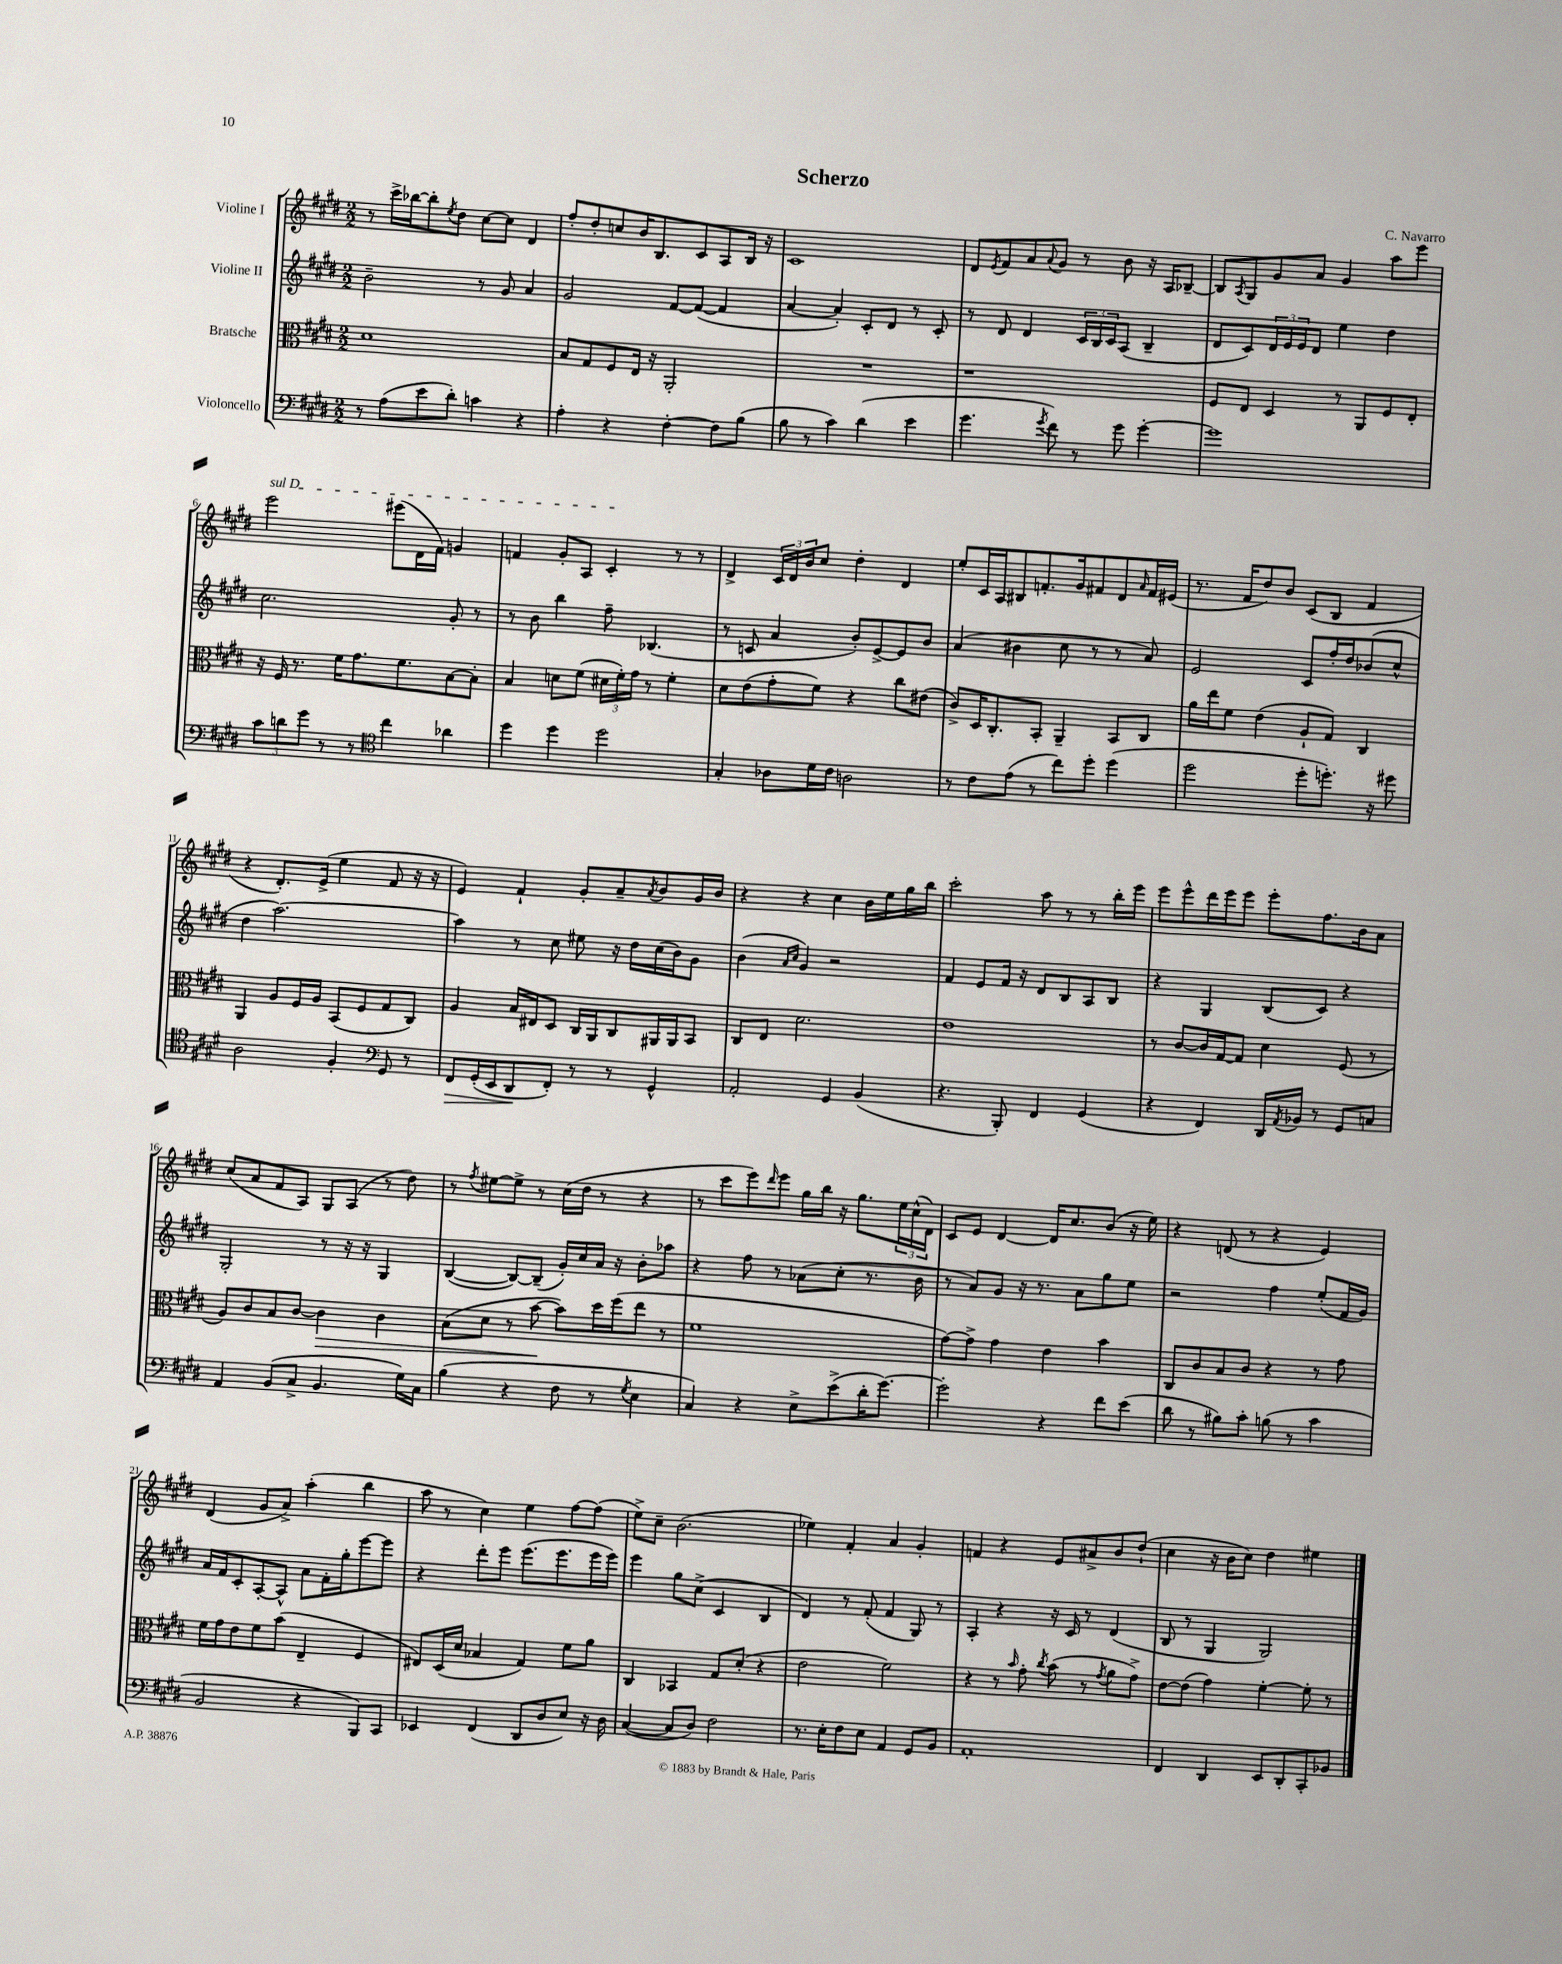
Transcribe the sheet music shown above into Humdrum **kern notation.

**kern	**kern	**kern	**kern
*staff4	*staff3	*staff2	*staff1
*clefF4	*clefC3	*clefG2	*clefG2
*k[f#c#g#d#]	*k[f#c#g#d#]	*k[f#c#g#d#]	*k[f#c#g#d#]
*M2/2	*M2/2	*M2/2	*M2/2
8r	1d#	2b~\	8r
(8A\L	.	.	16ccc#^\LL
.	.	.	[16bb-\J
8e\	.	.	8bb-'\]
.	.	.	8qee/
8d#'\J)	.	.	8dd#\J
4c\	.	8r	[8cc#\L
.	.	8g#/	8cc#\]J
4r	.	4a/	4d#/
=	=	=	=
4A'\	8B/L	2g#/	8ff#'/L
.	8G#/	.	8dd#'/
4r	8F#/	.	8cc/
.	16E/Jk	.	16b/K
.	16r	.	8.B/
[4F#'\	2AA'/	[8f#/L	.
.	.	(8f#/_J	8c#/
8F#\]L	.	4f#/]	8A/
(8B\J	.	.	16B/Jk
.	.	.	16r
=	=	=	=
8B\	1r	[4a/	1c#
8r	.	.	.
4c#\)	.	4a'/])	.
(4d#\	.	8c#'/L	.
.	.	8d#/J	.
4e\	.	8r	.
.	.	8c#'/	.
=	=	=	=
4.g#\	1r	8r	8d#/L
.	.	.	8qe/
.	.	8d#/	8f#/
.	.	4d#/	8a/
8qg#/	.	.	8qqa/
8f#\)	.	.	8g#/J
8r	.	24c#/LL	8r
.	.	24B/	.
.	.	24c#/J	.
8g#\	.	(8A/J	8b\
[4g#'\	.	4B~/	16r
.	.	.	16A/LK
.	.	.	[8B-~/J
=	=	=	=
1g#]	8F#/L	8d#/L	8B-/]L
.	.	.	8qA/
.	8E/J	8c#/)	8G#/
.	4D#/	24d#/L	8g#/
.	.	24e/	.
.	.	24e/J	.
.	.	8d#/J	8a/J
.	8r	4ee\	4g#/
.	8AA/L	.	.
.	8F#/	4dd#\	8aa\L
.	8E'/J	.	8eee\J
=	=	=	=
12c#\L	16r	2.cc#\	2eee\
.	16F#/	.	.
12d\	.	.	.
.	8.r	.	.
12g#\J	.	.	.
8r	.	.	.
.	16f#\LK	.	.
8r	8.g#\	.	.
*clefC4	*	*	*
4cc#\	.	.	(8eee#\L
.	8.f#\	.	.
.	.	.	16d#\L
.	.	.	16f#\JJ)
4a-\	[8B\	8g#'/	4g/
.	8B'\]J	8r	.
=	=	=	=
4dd#\	4B/	8r	4f/
.	.	8b\	.
4dd#\	8d\L	4bb\	8g#'/L
.	(8f#\J	.	8A/J
2dd#\	24d#\LL	8ff#~\	4c#'/
.	24f#'\)	.	.
.	24g#\JJ	.	.
.	8r	(4.B-/	.
.	4f#'\	.	8r
.	.	.	8r
=	=	=	=
4G#'/	8d#\L	8r	4d#^/
.	(8e\	8c/	.
8A-\L	8g#'\	4a/	24c#/LL
.	.	.	24d#/
.	.	.	24b/J
16d#\L	8f#\J)	.	8cc#/J
16c#\JJ	.	.	.
2A\	4r	8b'/L)	4dd#'\
.	.	[8e^/	.
.	8cc#\L	8e/]	4d#/
.	(8e#\J	8b/J	.
=	=	=	=
8r	8c#^/L)	(4a/	8ee'/L
8c#\L	16D#/K	.	16c#/L
.	8.C#'/	.	16A/J
(8e\J	.	4b#\	8B#/
8r	8BB'/J	.	8.f'/
8cc#\L)	4AA~/	8cc#\	.
.	.	.	16g#/k
8dd#'\J	.	8r	8f#/
(4dd#\	8BB/L	8r	8d#/
.	.	.	16qqa/
.	8C#/J	8a/)	16f#/L
.	.	.	(16e#/JJ
=	=	=	=
2dd#\	16a\LL	2e/	8.r
.	16ee\J	.	.
.	8f#\J	.	.
.	.	.	16f#/LK
.	(4e\	.	8dd#/)
.	.	.	8b/J
8dd#'\L	8A`/L	8c#/L	(8c#/L
8.dd'\J)	8G#/J)	16ff#'/L	8B/J
.	.	16dd#/J	.
.	4C#/	(8b-/	4f#/
16r	.	.	.
8dd#\	.	8cc#^^/J	.
=	=	=	=
2A\	4AA/	4dd#\	4r
.	8A/L	[2.aa\)	8.d#'/L)
.	16F#/L	.	.
.	16A/JJ	.	(16e^/Jk
4F#'/	(8BB/L	.	4ee\
.	8F#/	.	.
*clefF4	*	*	*
8GG#/	8G#/	.	8f#/
8r	8C#/J)	.	16r
.	.	.	16r
=	=	=	=
8FF#/L	4A/	4aa\]	4e/)
(16GG#'/L	.	.	.
16EE/J	.	.	.
8DD#/	16B/LL	8r	4f#`/
.	16E#/J	.	.
8FF#'/J)	8D#/J	8cc#\	.
8r	16C#/LL	8ee#\	8g#'/L
.	16AA/J	.	.
8r	8C#/	16r	8a~/
.	.	16dd#\LL	.
.	.	.	8qa/
4GG#^^/	16AA#/L	(16cc#\	8b/
.	16AA#/J	16b\J)	.
.	8BB/J	8g#\J	16g#/L
.	.	.	16b/JJ
=	=	=	=
2AA'/	8C#/L	(4b\	4r
.	8E/J	.	.
.	.	16qqa/LL	.
.	.	16qqcc#/JJ	.
.	2.d#\	4g#/)	4r
4GG#/	.	2r	4cc#\
(4BB/	.	.	16b\LL
.	.	.	16ee\
.	.	.	16gg#\
.	.	.	16bb\JJ
=	=	=	=
4.r	1e	4f#/	2ccc#'\
.	.	8e/L	.
8BBB'/)	.	16f#/Jk	.
.	.	16r	.
4FF#/	.	8d#/L	8aa\
.	.	8B/	8r
(4GG#/	.	8A/	8r
.	.	8B/J	16bb'\LL
.	.	.	16eee\JJ
=	=	=	=
4r	8r	4r	8eee\L
.	[8c#/L	.	8eee^^\
4FF#/)	16c#/]L	4G#/	16ddd#\L
.	[16G#/J	.	16eee\J
.	8G#/]J	.	8eee\J
16DD#/LL	4d#\	(8B/L	8eee'\L
8qAA/	.	.	.
16BB-/JJ	.	.	.
8r	.	8c#/J)	8.ff#\
8GG#/L	(8F#/	4r	.
.	.	.	16b\k
8C/J	8r	.	8a\J
=	=	=	=
4AA/	8A/L)	2G#'/	(8cc#/L
.	8c#/	.	8a/
(8BB/L	8B/	.	8f#/
8C#^/J	[8c#/J	.	8A/J)
4.BB/	4c#\]	8r	8G#/L
.	.	16r	(8A/J
.	.	16r	.
.	4c#\	4G#/	8r
16G#\LL)	.	.	8dd#\)
16C#\JJ	.	.	.
=	=	=	=
(4B\	(8B\L	([4B/	8r
.	.	.	8qff#/
.	8d#\J	.	[8ee#\L
4r	8r	8B/_L)	8ee#^\]J
.	[8b\	(8B~/]J	8r
8F#\	8b\]L)	16g#'/LL)	(16cc#\LL
.	.	16cc#/	16dd#\JJ
8r	16dd#\L	16a/JJ	8r
.	(16ff#\J	16r	.
8qG#/	.	.	.
4E\	8ee\J	8b'\L	4r
.	8r	8aa-\J	.
=	=	=	=
4C#/)	1f#	4r	8r
.	.	.	8ccc#\L
4r	.	8ff#\	8eee\)
.	.	.	16qqddd#/
.	.	8r	8eee\J
8E^\L	.	(8a-\L	16gg#\LL
.	.	.	16bb\JJ
(8e^\	.	8cc#'\J	16r
.	.	.	8.gg#\L
16d#'\K	.	8.r	.
[8.g#\J)	.	.	.
.	.	.	24ee\L
.	.	.	(24cc#^^\
.	.	16b\	.
.	.	.	24d#\JJ)
=	=	=	=
2g#'\]	[8g#\L)	8r	8c#/L
.	8g#^\]J	8a/L)	8e/J
.	4g#\	8g#/J	[4d#/
.	.	16r	.
.	.	8.r	.
4r	4e\	.	16d#/]LK
.	.	.	8.cc#/
.	.	8a\L	.
8f#\L	4b\	8gg#\	(8b/J
(8e\J	.	8ee\J	16r
.	.	.	16ee\)
=	=	=	=
8d#\	8C#/L	2r	4r
8r	8c#/	.	.
8B#\L)	8B/	.	(8d/
8c#'\J	8c#/J	.	8r
(8B\	4r	4ff#\	4r
8r	.	.	.
4c#\	8r	(8ee'/L	4e/)
.	8g#\	16f#/L	.
.	.	16g#/JJ)	.
=	=	=	=
2BB/	16f#\LL	16a/LL	(4d#/
.	16g#\J	16f#/J	.
.	8e\	8c#'/	.
.	8f#\	[8A'/	8g#/L
.	(8b\J	8A^^/]J	8a^/J)
4r	4E~/	8a\L	(4aa'\
.	.	16f#'\L	.
.	.	16gg#'\J	.
8BBB/L)	4F#/	[8eee\	4bb\
8CC#/J	.	8eee\]J	.
=	=	=	=
4EE-/	8E#/L)	4r	8aa\
.	(16D#/L	.	8r
.	16d#/JJ	.	.
(4FF#/	4B-/	8ddd#'\L	4cc#\)
.	.	8eee\J	.
8DD#/L	4G#/)	(8.eee\L	4ee\
8D#/	.	.	.
.	.	8.eee\	.
8E/J)	8f#\L	.	[8ff#\L
16r	8a\J	16eee\L	(8ff#\]J
16D#\	.	16eee\JJ)	.
=	=	=	=
([4C#/	4C#/	4eee\	8ee^\L)
.	.	.	8cc#~\J
8C#/]L	4BB-/	8gg#\L	(2.b\
8D#/J)	.	(8cc#^\J	.
2F#\	8G#/L	4c#/	.
.	(8d#'/J	.	.
.	4r	4B/	.
=	=	=	=
8.r	2e\	4d#/)	4ee-\)
16E'\LK	.	.	.
8F#\	.	8r	4f#'/
8E\J	.	(8f#'/	.
4AA/	2f#\)	4f#/	4a/
8GG#/L	.	8G#/)	4g#'/
8BB/J	.	8r	.
=	=	=	=
1AA'	4r	4A'/	4f/
.	8r	4r	4r
.	16qqb/	.	.
.	8g#'\	.	.
.	8qcc#/	.	.
.	(8b\	16r	8e/L
.	.	16c#/	.
.	8r	8r	8a#^/
.	8qg#/	.	.
.	8a\L	(4d#/	8b/
.	8g#^\J)	.	(8dd#`/J
=	=	=	=
4FF#/	[8e\L	8B/	4cc#\
.	(8e\]J	8r	.
4DD#/	4g#\)	4G#/	16r
.	.	.	16b\LK
.	.	.	8cc#\J)
8EE/L	[4f#'\	2G#/)	4dd#\
8DD#'/	.	.	.
8CC#'/	8f#'\]	.	4ee#\
8BB-/J	8r	.	.
==	==	==	==
*-	*-	*-	*-
